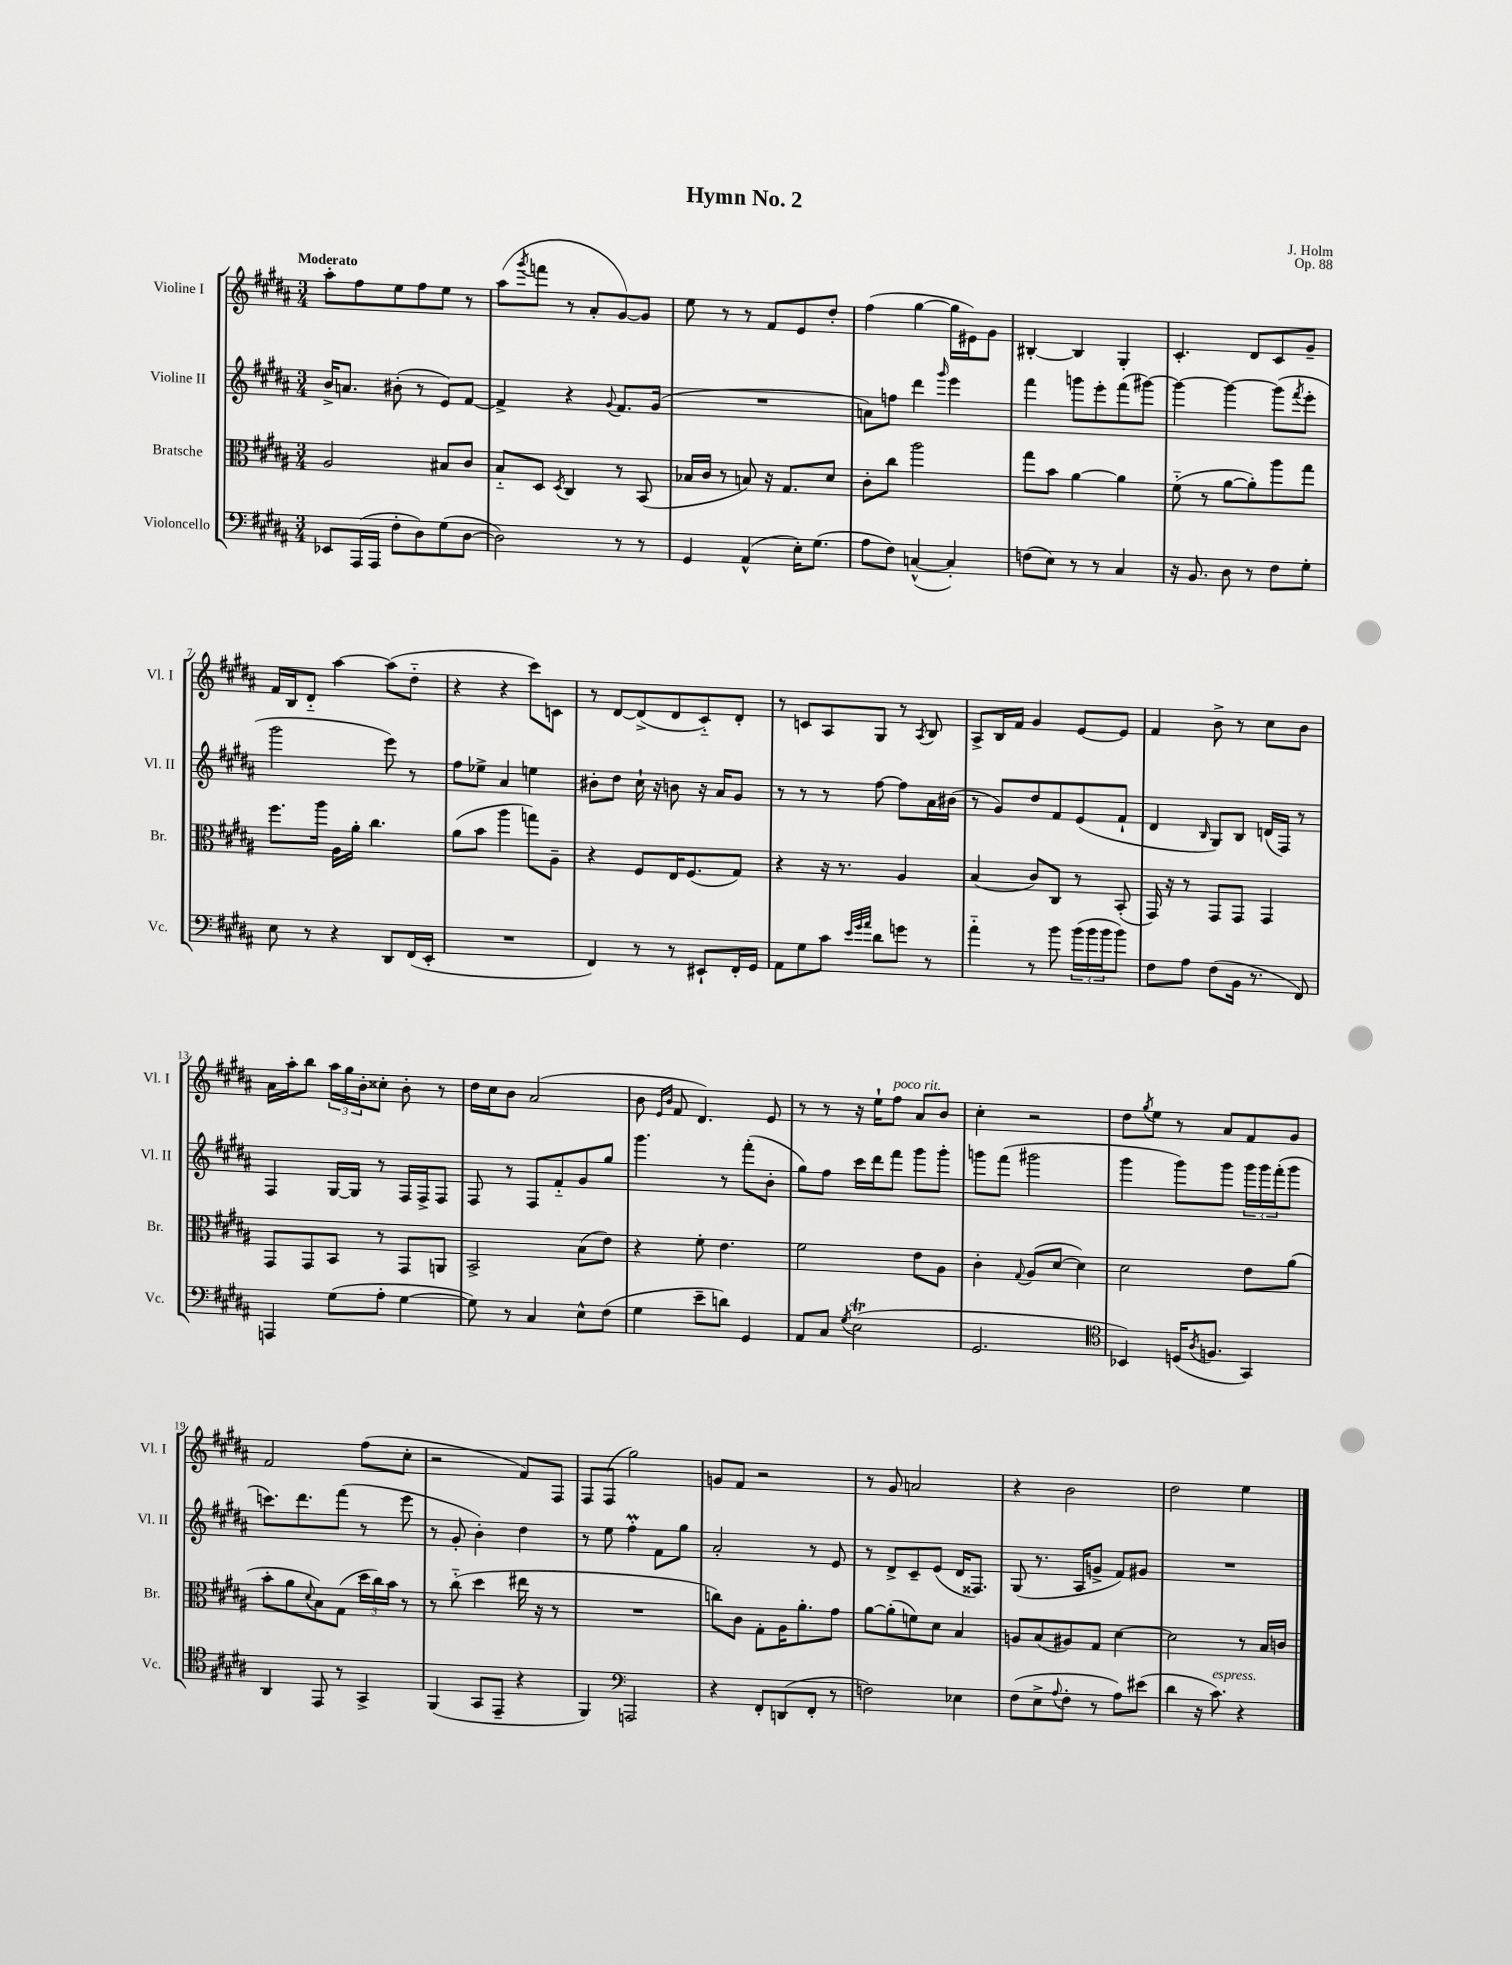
\header { title = "Hymn No. 2" composer = "J. Holm" opus = "Op. 88" }
<<
\new StaffGroup <<
\new Staff = "s0" \with { instrumentName = "Violine I" shortInstrumentName = "Vl. I" } {
    \clef treble \key b \major \numericTimeSignature \time 3/4 \tempo "Moderato"
    ais''8-. fis''8 e''8 fis''8 e''8 r8 |
    ais''8( \acciaccatura { gis'''8 } f'''8 r8 ais'8-. gis'8~) gis'8 |
    e''8 r8 r8 fis'8 e'8 dis''8-. |
    fis''4( gis''4~ gis''16 eis'16) gis'8 |
    bis4~-. bis4 gis4-. |
    cis'4.-. dis'8 cis'8 gis'8-- |
    fis'16 b16 dis'8-_ ais''4~ ais''8( dis''8-_ |
    r4 r4 cis'''8) c'8 |
    r8 dis'8~ dis'8->( dis'8 cis'8-_) dis'8-. |
    r8 c'8 ais8 gis8 r8 \acciaccatura { ais8 } b8 |
    ais8-> b16 fis'16 gis'4 e'8~ e'8 |
    fis'4 b'8-> r8 cis''8 b'8 |
    ais'16 ais''16-. b''8 \tuplet 3/2 { ais''16 gis''16 b'16-. } cisis''8-. b'8-. r8 |
    dis''16 cis''16 b'8 ais'2( |
    b'8 \grace { e'16 b'16 } fis'8 dis'4.) e'8 |
    r8 r8 r16 e''16-! fis''8^\markup { \italic "poco rit." } ais'8 b'8 |
    cis''4-. r2 |
    dis''8 \acciaccatura { gis''8 } e''8 r8 ais'8 fis'8 gis'8 |
    fis'2 fis''8( cis''8-. |
    r2 fis'8) fis8 |
    fis8 fis8( gis''2) |
    g'8 fis'8 r2 |
    r8 gis'8 a'2 |
    r4 b'2 |
    dis''2 e''4 \bar "|." |
}
\new Staff = "s1" \with { instrumentName = "Violine II" shortInstrumentName = "Vl. II" } {
    \clef treble \key b \major \numericTimeSignature \time 3/4
    b'16-> a'8. bis'8-.( r8 e'8) fis'8~ |
    fis'4-> r4 \appoggiatura { gis'8 } fis'8. gis'16( |
    R2. |
    a'8) f''8 dis'''4 \grace { gis'''16 } e'''4 |
    fis'''4 g'''8 e'''8-. fis'''8( gis'''8~) |
    gis'''4~ gis'''4~ gis'''8( \acciaccatura { fis'''8 } e'''8-. |
    gis'''2 e'''8) r8 |
    fis''8 ees''8-> ais'4 e''4 |
    bis'8-. dis''8 cis''16-! r16 b'8 r16 ais'16 gis'8 |
    r8 r8 r8 fis''8~ fis''8 ais'16 bis'16( |
    r8 gis'8) dis''8 fis'8 e'8( fis'8-! |
    dis'4 \grace { b16 } gis8) b8 d'16( fis16) r8 |
    fis4 gis16~ gis16 r8 fis16 fis16-> fis8 |
    fis8 r8 fis8 fis'8-_ gis'8 gis''8 |
    gis'''4. r8 fis'''8-.( b'8-. |
    gis''8) fis''8 cis'''16 dis'''16 fis'''8 gis'''8 gis'''8-. |
    g'''8 fis'''8( gis'''2 |
    gis'''4 gis'''8) gis'''8 \tuplet 3/2 { gis'''16 gis'''16 fis'''16-.( } gis'''8 |
    c'''8.) dis'''8. fis'''8( r8 e'''8 |
    r8 gis'8-. b'4-.) dis''4 |
    r8 e''8 fis''4-.\prall fis'8 gis''8 |
    ais'2-. r8 e'8 |
    r8 dis'8-> cis'8-- e'8( dis'16 fisis8.) |
    gis8( r8. ais16 g'8-> fis'8) gis'8 |
    R2. \bar "|." |
}
\new Staff = "s2" \with { instrumentName = "Bratsche" shortInstrumentName = "Br." } {
    \clef alto \key b \major \numericTimeSignature \time 3/4
    ais2 bis8 cis'8 |
    b8-_ dis8 \acciaccatura { dis8 } cis4 r8 b,8( |
    bes16 cis'16 r8 b8) r16 gis8. dis'8 |
    cis'8-. cis''8 ais''2 |
    gis''8 b'8 ais'4~ ais'4 |
    fis'8-_( r8 ais'8~ ais'8-.) ais''8 gis''8 |
    fis''8. ais''16 ais16 ais'16-. cis''4. |
    ais'8( b'8 ais''4 g''8) ais8-- |
    r4 fis8 e16 fis8.( gis8) |
    r4 r16 r8. ais4 |
    b4( cis'8) cis8 r8 b,8-.( |
    gis,16) r16 r8 gis,8 gis,8 gis,4 |
    gis,8 gis,8 b,8 r8 gis,8 a,8 |
    b,2-> b8( e'8) |
    r4 fis'8-. e'4. |
    fis'2 e'8 ais8 |
    cis'4-. \appoggiatura { gis8 } ais8( dis'8~ dis'4) |
    dis'2 e'8 ais'8( |
    b'8-. ais'8 \appoggiatura { dis'8 } b8) gis8( \tuplet 3/2 { dis''16 cis''16) b'16 } r8 |
    r8 cis''8-_( dis''4 eis''16 r16 r8 |
    R2. |
    c''8) cis'8 gis8-. ais16 ais'8.-. gis'8 |
    ais'8~ ais'8-.( f'8) dis'8 b4 |
    a8 b8( ais8) gis8 dis'4~ |
    dis'2 r8 b16 c'16 \bar "|." |
}
\new Staff = "s3" \with { instrumentName = "Violoncello" shortInstrumentName = "Vc." } {
    \clef bass \key b \major \numericTimeSignature \time 3/4
    ees,8 ais,,16( ais,,16 fis8-. dis8) gis8( dis8~ |
    dis2) r8 r8 |
    gis,4 ais,4-^( e16-.) gis8.( |
    ais8 fis8) c4~-^( c4-.) |
    f8( e8) r8 r8 cis4 |
    r16 b,8. dis8 r8 fis8 gis8-. |
    e8 r8 r4 dis,8 fis,16( e,16-. |
    R2. |
    fis,4) r8 r8 eis,8-! fis,16-. gis,16 |
    ais,8 gis8 cis'8 \grace { e'32 gis'32 ais'32 } dis'8 g'8 r8 |
    ais'4-_ r8 b'8 \tuplet 3/2 { b'16( b'16 b'16 } b'8) |
    fis8 ais8 fis8( b,16 r8. fis,8) |
    a,,4 gis8( ais8-. gis4~ |
    gis8) r8 cis4 e8-^ fis8( |
    gis4 e'8-- d'8) gis,4 |
    ais,8 cis8 \acciaccatura { gis8 } e2\trill( |
    gis,2. |
    \clef tenor bes,4) d16( \acciaccatura { ais8 } f8. gis,4) |
    ais,4 e,8 r8 gis,4-> |
    fis,4( gis,8 e,8-- r4 |
    fis,4) \clef bass a,,2 |
    r4 fis,8-. d,8( fis,8-. r8 |
    f2) ees4 |
    fis8( e8-> \appoggiatura { ais8 } fis8-. r8 ais8) eis'8( |
    dis'4 r16 cis'8.^\markup { \italic "espress." }) r4 \bar "|." |
}
>>
>>
